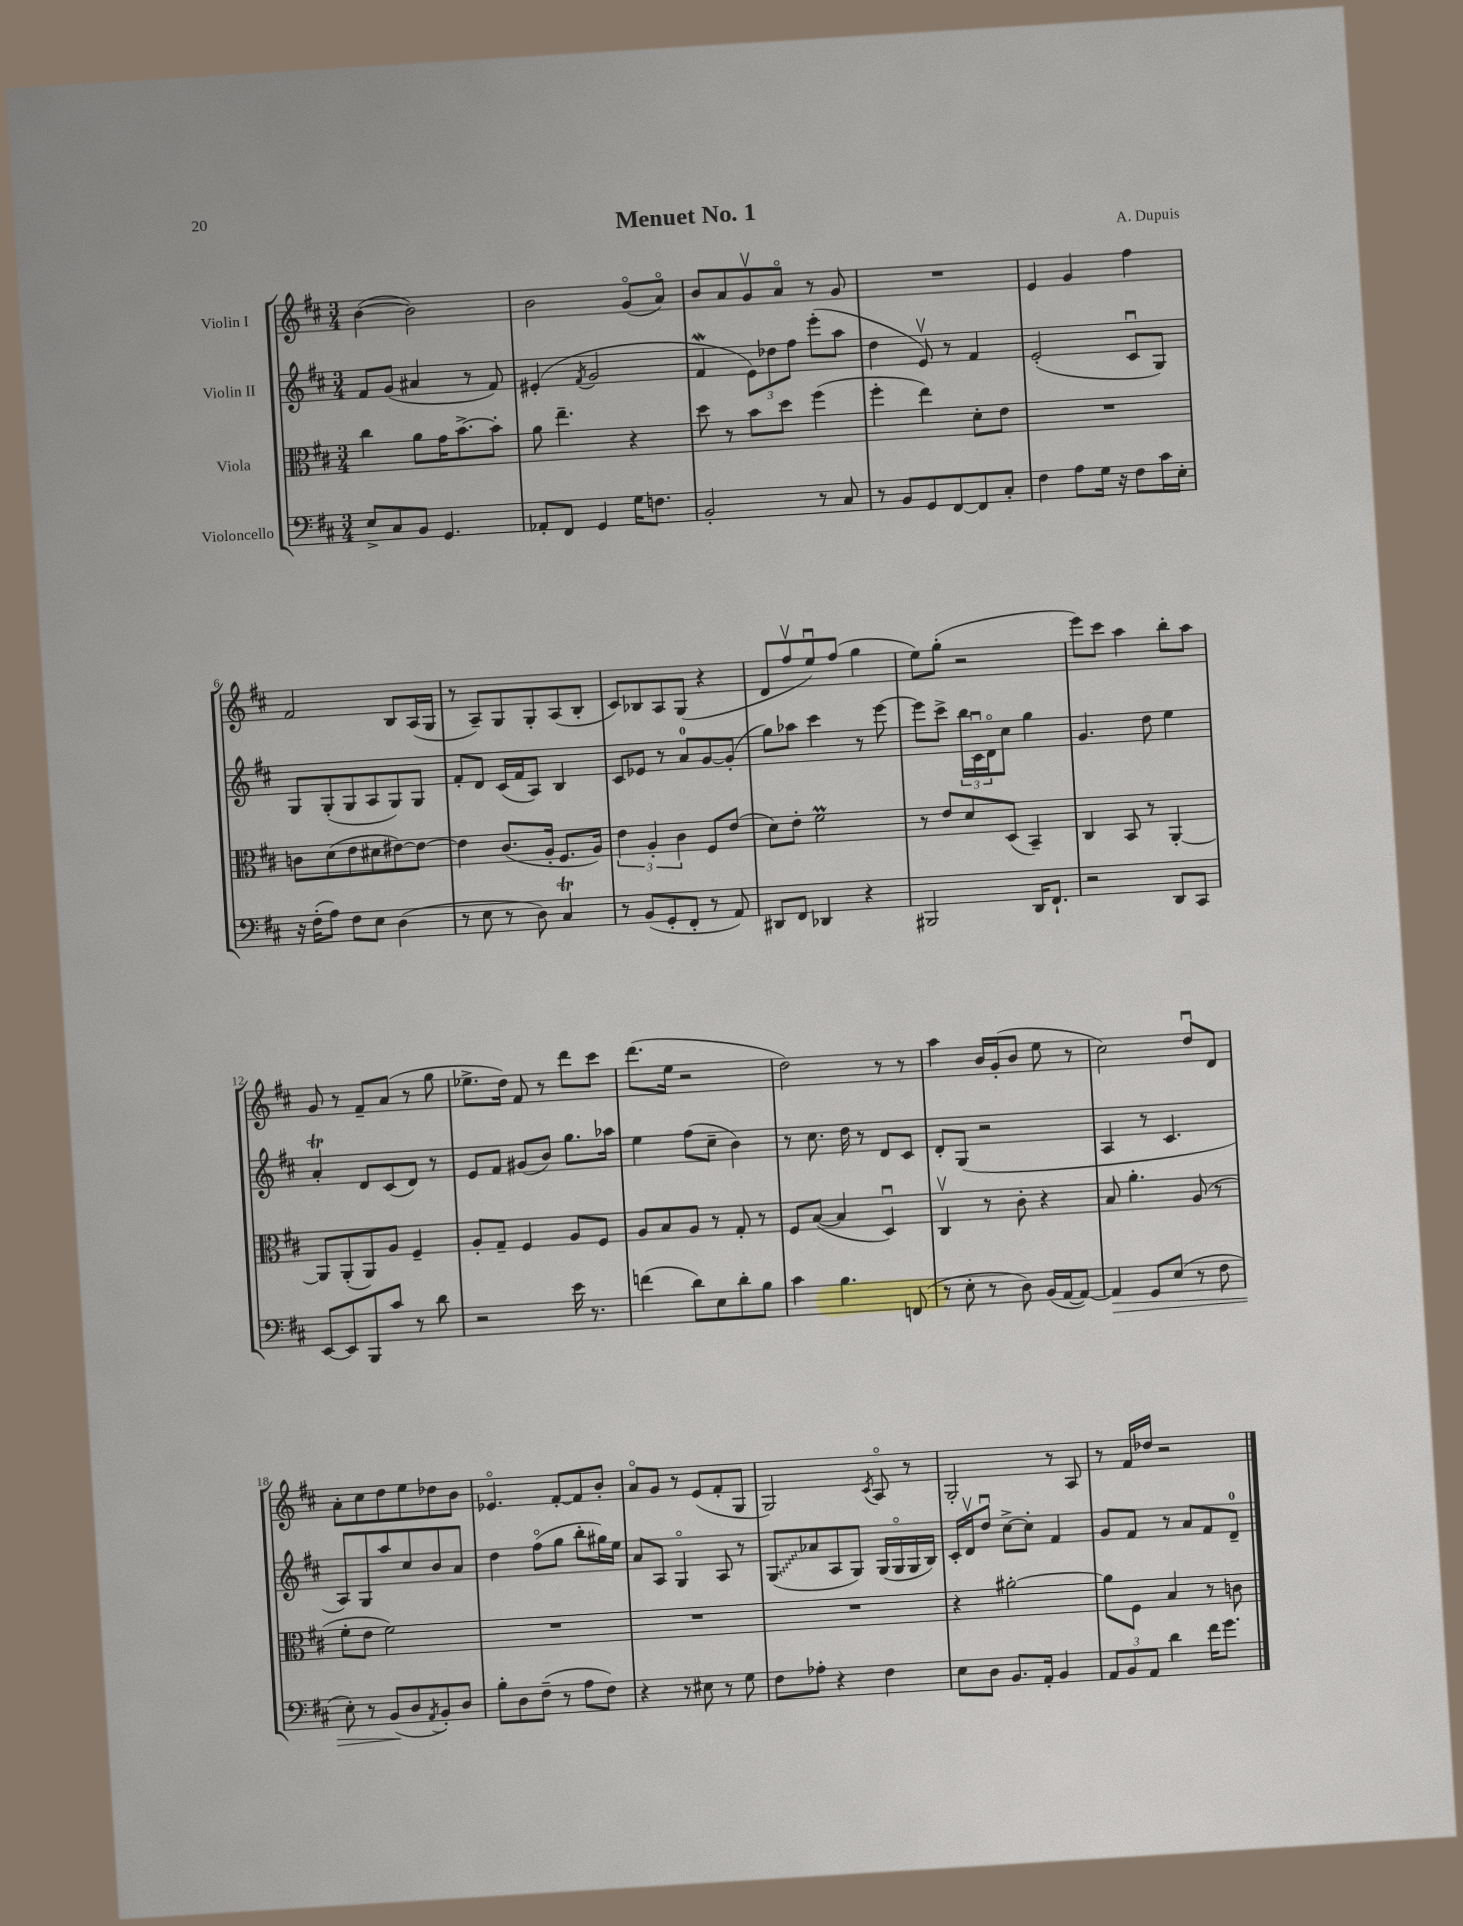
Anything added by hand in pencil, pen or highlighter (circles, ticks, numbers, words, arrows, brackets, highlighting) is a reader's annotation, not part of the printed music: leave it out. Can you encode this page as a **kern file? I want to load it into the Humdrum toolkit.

**kern	**kern	**kern	**kern
*staff4	*staff3	*staff2	*staff1
*clefF4	*clefC3	*clefG2	*clefG2
*k[f#c#]	*k[f#c#]	*k[f#c#]	*k[f#c#]
*M3/4	*M3/4	*M3/4	*M3/4
8E^/L	4cc#\	8f#/L	([4b\
8C#/	.	(8g/J	.
8BB/J	8a\L	4a#/	2b\])
4.GG/	16g\K	.	.
.	[8.b^\	.	.
.	.	8r	.
.	8b'\]J	8f#/)	.
=	=	=	=
8AA-'/L	8a\	(4e#'/	2b\
8FF#/J	4.ee~\	.	.
.	.	8qf#/	.
4GG/	.	2g/	.
16G\LK	4r	.	(8go/L
8.F\J	.	.	.
.	.	.	8ao/J)
=	=	=	=
2BB'/	8dd\	4f#/	8b/L
.	8r	.	8a/
.	8b\L	12e\L)	8gv/
.	.	12dd-\	.
.	8dd\J	.	8ao/J
.	.	12ff#\J	.
8r	(4ff#\	(8eee'\L	8r
8C#/	.	8aa\J	8g/
=	=	=	=
8r	4ff#'\	4dd\	2.r
8BB/L	.	.	.
8GG/	4ee\)	8ev/)	.
[8FF#/	.	8r	.
8FF#/]	8d'\L	4f#/	.
8C#'/J	8e\J	.	.
=	=	=	=
4F#\	2.r	(2e'/	4e/
8A\L	.	.	4g/
16G\Jk	.	.	.
16r	.	.	.
8F#\L	.	8c#u/L	4ff#\
16c#\L	.	8G/J)	.
16E'\JJ	.	.	.
=	=	=	=
16r	8c\L	8G/L	2f#/
(16F#'\LK	.	.	.
8A\J)	(8d\	(8G'/	.
8F#\L	8e\	8G/	.
8E\J	8d#\	8A/	.
(4D\	[8e#\)	8G/)	8B/L
.	8e#\_J	8G/J	(16A/L
.	.	.	16G/JJ
=	=	=	=
8r	4e#\]	8f#'/L	8r
8E\	.	8d/J	8A~/L)
8r	(8.c#/L	(16c#/LL	8G/
.	.	16f#/J	.
8D\)	.	8A/J)	8G'/
.	16A'/Jk	.	.
4C#/	8.F#/L	4B/	(8A/
.	.	.	8B'/J
.	16A/Jk)	.	.
=	=	=	=
8r	6e\	8c#/L	8c#/L)
(8BB/L	.	8e-/J	8B-/
.	6A'/	.	.
8GG'/	.	8r	8A/
.	6c#\	.	.
8FF#'/J	.	8a/L	(8G/J
8r	8F#/L	[8g/	4r
8AA/)	(8e/J	(8g'/]J	.
=	=	=	=
8DD#/L	8d\L)	8gg\L)	8d/L
8FF#/J	8e'\J	8aa-\J	8ff#v/
4DD-/	2f#\	4ccc#\	8eeu/)
.	.	.	(8ff#/J
4r	.	8r	4gg\
.	.	[8eee\	.
=	=	=	=
2BBB#/	8r	8eee\]L	8ee\L)
.	8e/L	8ccc#^\J	(8gg'\J
.	8d/	24bb\LL	2r
.	.	24c#u\	.
.	.	24do\J	.
.	(8D/J	8cc#\J	.
16DD/LK	4BB~/)	4gg\	.
8.FF#`/J	.	.	.
=	=	=	=
2r	4C#/	4.g/	8eee\L)
.	.	.	8ccc#\J
.	8BB/	.	4aa\
.	8r	8dd\	.
8DD/L	[4AA'/	4ee\	8bb'\L
8CC#/J	.	.	8aa\J
=	=	=	=
[8EE/L	8AA/]L	4a'/	8g/
8EE/]	(8AA'/	.	8r
8BBB/	8AA/)	8d/L	8f#~/L
8c#/J	8A/J	(8c#/	(8a/J
8r	4F#~/	8d/J)	8r
8d\	.	8r	8gg\
=	=	=	=
2r	8A'/L	8e/L	8.ee-^\L
.	8G~/J	8f#/J	.
.	.	.	16dd\Jk)
.	4F#/	(8g#/L	8f#/
.	.	8b/J)	8r
16e\	8A/L	8.gg\L	8ddd\L
8.r	.	.	.
.	8F#/J	.	8ccc#\J
.	.	16aa-\Jk	.
=	=	=	=
(4f\	8A/L	4ee\	(8.ddd\L
.	8B/	.	.
.	.	.	16ee\Jk
8d\L)	8A/J	(8ff#\L	2r
8E\	8r	8cc#~\J	.
8d'\	8G'/	4b\)	.
8B\J	8r	.	.
=	=	=	=
4c#\	8F#/L	8r	2dd\)
.	([8B/J	8.cc#\	.
4.B\	4B/]	.	.
.	.	16dd\	.
.	.	8r	.
.	4Du/)	8d/L	8r
(8FF/	.	8c#/J	8r
=	=	=	=
8r	4C#v/	8d'/L	4aa\
8E'\	.	(8G/J	.
8r	8r	2r	16b/LL
.	.	.	(16g'/J
8D\)	8c#'\	.	8b/J
(16BB/LL	4r	.	8ee\
[16AA/J	.	.	.
8AA/_J)	.	.	8r
=	=	=	=
4AA/]	8B/	4A/	2cc#\)
.	4.a'\	.	.
8GG/L	.	8r	.
(8E/J	.	4.c#/	.
8r	(8A/	.	8ddu/L
8F#\	8r	.	8d/J
=	=	=	=
8E'\)	8f#'\L	8A/L)	8a'\L
8r	8e\J	8G/	8cc#\
(8BB/L	2f#\)	8aa/	8dd\
8D/	.	8cc#/	8ee\
8qAA/	.	.	.
8BB'/)	.	8b/	8dd-\
8D/J	.	8a/J	8b\J
=	=	=	=
8B'\L	2.r	4dd\	4.e-o/
8D\	.	.	.
(8F#~\J	.	(8ff#o\L	.
8r	.	8gg\J	[8f#'/L
8A\L	.	8bb'\L	8f#/]
8F#\J)	.	16gg#\L)	8b'/J
.	.	16ee\JJ	.
=	=	=	=
4r	2.r	8a/L	8ao/L
.	.	8A/J	8g/J
8r	.	4Go/	8r
8E#\	.	.	(8e/L
8r	.	8A/	8f#'/
8G\	.	8r	8G/J
=	=	=	=
8F#\L	2.r	(8G/L	2G/)
8A-'\J	.	8a-/	.
4r	.	8A/	.
.	.	8G/J)	.
.	.	.	8qc#/
4F#\	.	(16G/LL	8Ao/
.	.	16Go/	.
.	.	16G/	8r
.	.	16B/JJ)	.
=	=	=	=
8E\L	4r	16c#'/LL	2G'/
.	.	16dv/J	.
8D\J	.	8ddu/J	.
8.BB/L	[2a#'\	[8cc#^\L	.
.	.	8cc#'\]J	.
16AA'/Jk	.	.	.
4BB/	.	4f#/	8r
.	.	.	8A/
=	=	=	=
12AA/L	8a#\]L	8g/L	8r
12BB/	.	.	.
.	8F#\J	8f#/J	16f#/LL
12AA/J	.	.	.
.	.	.	16dd-/JJ
4d\	4B/	8r	2r
.	.	8a/L	.
16f#\LK	8r	8f#/	.
8.g\J	.	.	.
.	8c\	8d~/J	.
==	==	==	==
*-	*-	*-	*-
